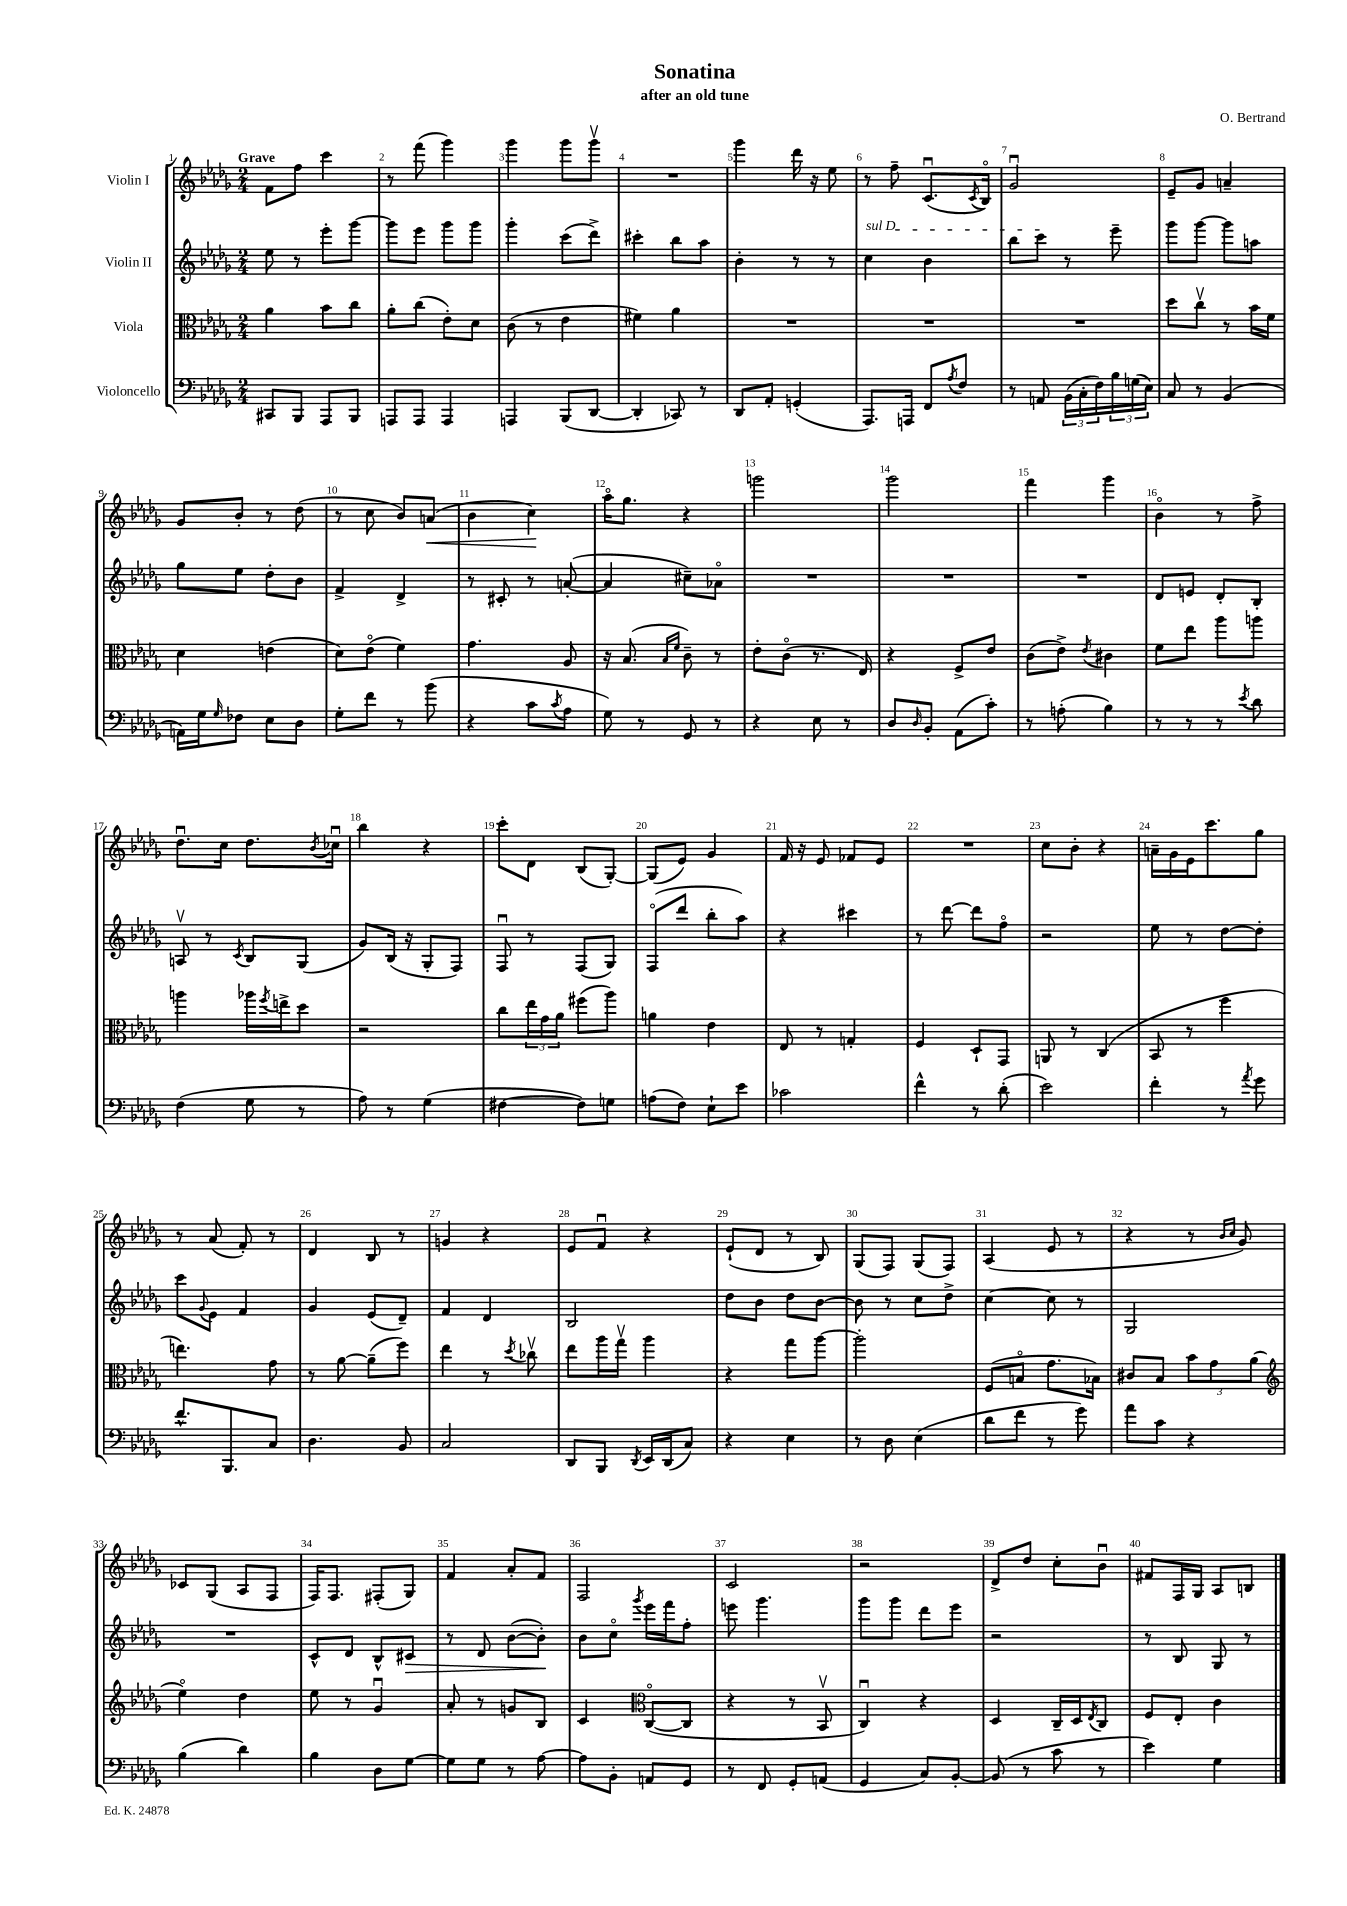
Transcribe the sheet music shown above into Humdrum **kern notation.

**kern	**kern	**kern	**kern
*staff4	*staff3	*staff2	*staff1
*clefF4	*clefC3	*clefG2	*clefG2
*k[b-e-a-d-g-]	*k[b-e-a-d-g-]	*k[b-e-a-d-g-]	*k[b-e-a-d-g-]
*M2/4	*M2/4	*M2/4	*M2/4
8CC#	4a-	8ee-	8f
8BBB-	.	8r	8ff
8AAA-	8b-	8eee-'	4ccc
8BBB-	8cc	[8ggg-	.
=	=	=	=
8AAA	8a-'	8ggg-]	8r
8AAA	(8cc	8eee-	(8fff
4AAA	8e-')	8ggg-	4ggg-)
.	8d-	8ggg-	.
=	=	=	=
4AAA	(8c	4ggg-'	4ggg-
.	8r	.	.
(8BBB-	4e-	(8ccc	8ggg-
[8DD-	.	8ddd-^)	8ggg-v
=	=	=	=
4DD-']	4f#)	4ccc#'	2r
8CC-)	4a-	8bb-	.
8r	.	8aa-	.
=	=	=	=
8DD-	2r	4b-'	4ggg-
8AA-'	.	.	.
(4GG'	.	8r	16ddd-
.	.	.	16r
.	.	8r	8ee-
=	=	=	=
8.AAA-)	2r	4cc	8r
.	.	.	8ff~
16AAA	.	.	.
8FF	.	4b-	(8.cu
8qA-	.	.	.
8F	.	.	.
.	.	.	8qc
.	.	.	16B-o)
=	=	=	=
8r	2r	8bb-	2g-u
8AA	.	8ccc	.
(24BB-	.	8r	.
24C'	.	.	.
24F)	.	.	.
24B-	.	8eee-~	.
(24G	.	.	.
24E-)	.	.	.
=	=	=	=
8C	8dd-	8ggg-	8e-~
8r	8ccv	[8ggg-	8g-
(4BB-	8r	8ggg-]	4a~
.	16b-	8aa	.
.	16f	.	.
=	=	=	=
16AA)	4d-	8gg-	8g-
16G-	.	.	.
16qqG-	.	.	.
8F-	.	8ee-	8b-'
8E-	(4e	8dd-'	8r
8D-	.	8b-	(8dd-
=	=	=	=
8G-'	8d-)	4f^	8r
8f	(8e-o	.	8cc
8r	4f)	4d-^	8b-)
(8b-	.	.	(8a
=	=	=	=
4r	4.g-	8r	4b-
.	.	8c#'	.
8c	.	8r	4cc)
8qc	.	.	.
8A-	8A-	([8a'	.
=	=	=	=
8G-)	16r	4a]	16aa-o
.	(8.B-	.	8.gg-
8r	.	.	.
.	16qqB-	.	.
.	16qqf	.	.
8GG-	8c~)	8cc#~)	4r
8r	8r	8a-o	.
=	=	=	=
4r	8e-'	2r	2ggg
.	(8co	.	.
8E-	8.r	.	.
8r	.	.	.
.	16E-)	.	.
=	=	=	=
8D-	4r	2r	2ggg-
16qqD-	.	.	.
8BB-'	.	.	.
(8AA-	8F^	.	.
8c')	8e-	.	.
=	=	=	=
8r	(8c	2r	4fff
(8A'	8e-^)	.	.
.	8qe-	.	.
4B-)	4c#	.	4ggg-
=	=	=	=
8r	8f	8d-	4b-o
8r	8ee-	8e	.
8r	8aa-	8d-'	8r
8qe-	.	.	.
8d-	8aa	8B-'	8ff^
=	=	=	=
(4F	4aa	8Av	8.dd-u
.	.	8r	.
.	.	.	16cc
.	.	8qc	.
8G-	16aa-	8B-	8.dd-
.	8qff	.	.
.	16ee^	.	.
8r	8dd-	(8G-	.
.	.	.	8qb-
.	.	.	16cc-u
=	=	=	=
8A-)	2r	8g-)	4bb-
8r	.	(16B-	.
.	.	16r	.
(4G-	.	8G-'	4r
.	.	8F)	.
=	=	=	=
[4F#	8cc	8Fu	8ccc'
.	24ee-	8r	8d-
.	24g-	.	.
.	24a-	.	.
8F#])	(8ff#	(8F	(8B-
8G	8aa-)	8G-)	[8G-')
=	=	=	=
(8A	4a	(8Fo	(8G-]
8F)	.	8ddd-	8e-)
8E-`	4e-	8bb-'	4g-
8e-	.	8aa-)	.
=	=	=	=
2c-	8E-	4r	16f
.	.	.	16r
.	8r	.	8e-
.	4G'	4ccc#	8f-
.	.	.	8e-
=	=	=	=
4f^^	4F	8r	2r
.	.	[8ddd-	.
8r	8D-`	8ddd-]	.
(8d-'	8GG-	8ffo	.
=	=	=	=
2e-)	8AA	2r	8cc
.	8r	.	8b-'
.	(4C	.	4r
=	=	=	=
4f'	8BB-	8ee-	16a~
.	.	.	16g-
.	8r	8r	16e-
.	.	.	8.ccc
8r	4ff	[8dd-	.
8qa-	.	.	.
8g-	.	8dd-']	8gg-
=	=	=	=
8.f^^	4.ee)	8ccc	8r
.	.	8qqg-	.
.	.	8e-	(8a-
8.BBB-	.	.	.
.	.	4f	8f')
8C	8g-	.	8r
=	=	=	=
4.D-	8r	4g-	4d-
.	[8a-	.	.
.	(8a-~]	(8e-	8B-
8BB-	8ff)	8d-~)	8r
=	=	=	=
2C	4ee-	4f	4g
.	8r	4d-	4r
.	8qdd-	.	.
.	8cc-v	.	.
=	=	=	=
8DD-	8ee-	2B-	8e-
8BBB-	16aa-	.	8fu
.	16gg-v	.	.
8qDD-	.	.	.
16EE-	4aa-	.	4r
(16DD-	.	.	.
8C)	.	.	.
=	=	=	=
4r	4r	8dd-	(8e-`
.	.	8b-	8d-
4E-	8gg-	8dd-	8r
.	[8aa-	[8b-	8B-)
=	=	=	=
8r	2aa-']	8b-]	(8G-
8D-	.	8r	8F)
(4E-	.	8cc	(8G-
.	.	8dd-^	8F)
=	=	=	=
8d-	(8F	[4cc	(4A-
8f	8Bo	.	.
8r	8.g-	8cc]	8e-
8g-)	.	8r	8r
.	16B-)	.	.
=	=	=	=
8a-	8c#	2G-	4r
8c	8B-	.	.
4r	12b-	.	8r
.	12g-	.	.
.	.	.	16qqb-
.	.	.	16qqcc
.	.	.	8g-)
.	(12a-	.	.
=	=	=	=
*	*clefG2	*	*
(4B-	4ee-o)	2r	8c-
.	.	.	(8G-
4d-)	4dd-	.	8A-
.	.	.	8F
=	=	=	=
4B-	8ee-	8c^^	16F)
.	.	.	8.F
.	8r	8d-	.
8D-	4g-u	8B-^^	(8F#'
[8G-	.	8c#	8G-)
=	=	=	=
8G-]	8a-'	8r	4f
8G-	8r	8d-	.
8r	8g	([8b-	8a-'
[8A-	8B-	8b-'])	8f
=	=	=	=
8A-]	4c	8b-	2F
8BB-'	.	8cco	.
*	*clefC3	*	*
.	.	8qggg-	.
8AA	([8Co	16eee-	.
.	.	16fff	.
8GG-	8C]	8ff'	.
=	=	=	=
8r	4r	8eee	2c
8FF	.	4.ggg-	.
8GG-'	8r	.	.
(8AA	8BB-v	.	.
=	=	=	=
4GG-	4Cu)	8ggg-	2r
.	.	8ggg-	.
8C)	4r	8ddd-	.
[8BB-'	.	8eee-	.
=	=	=	=
(8BB-]	4D-	2r	8d-^
8r	.	.	8dd-
8c	16C~	.	8cc'
.	16D-	.	.
.	8qE-	.	.
8r	8C	.	8b-u
=	=	=	=
4e-)	8F	8r	8f#
.	8E-'	8B-	16F
.	.	.	16G-
4G-	4c	8G-	8A-
.	.	8r	8B
==	==	==	==
*-	*-	*-	*-
